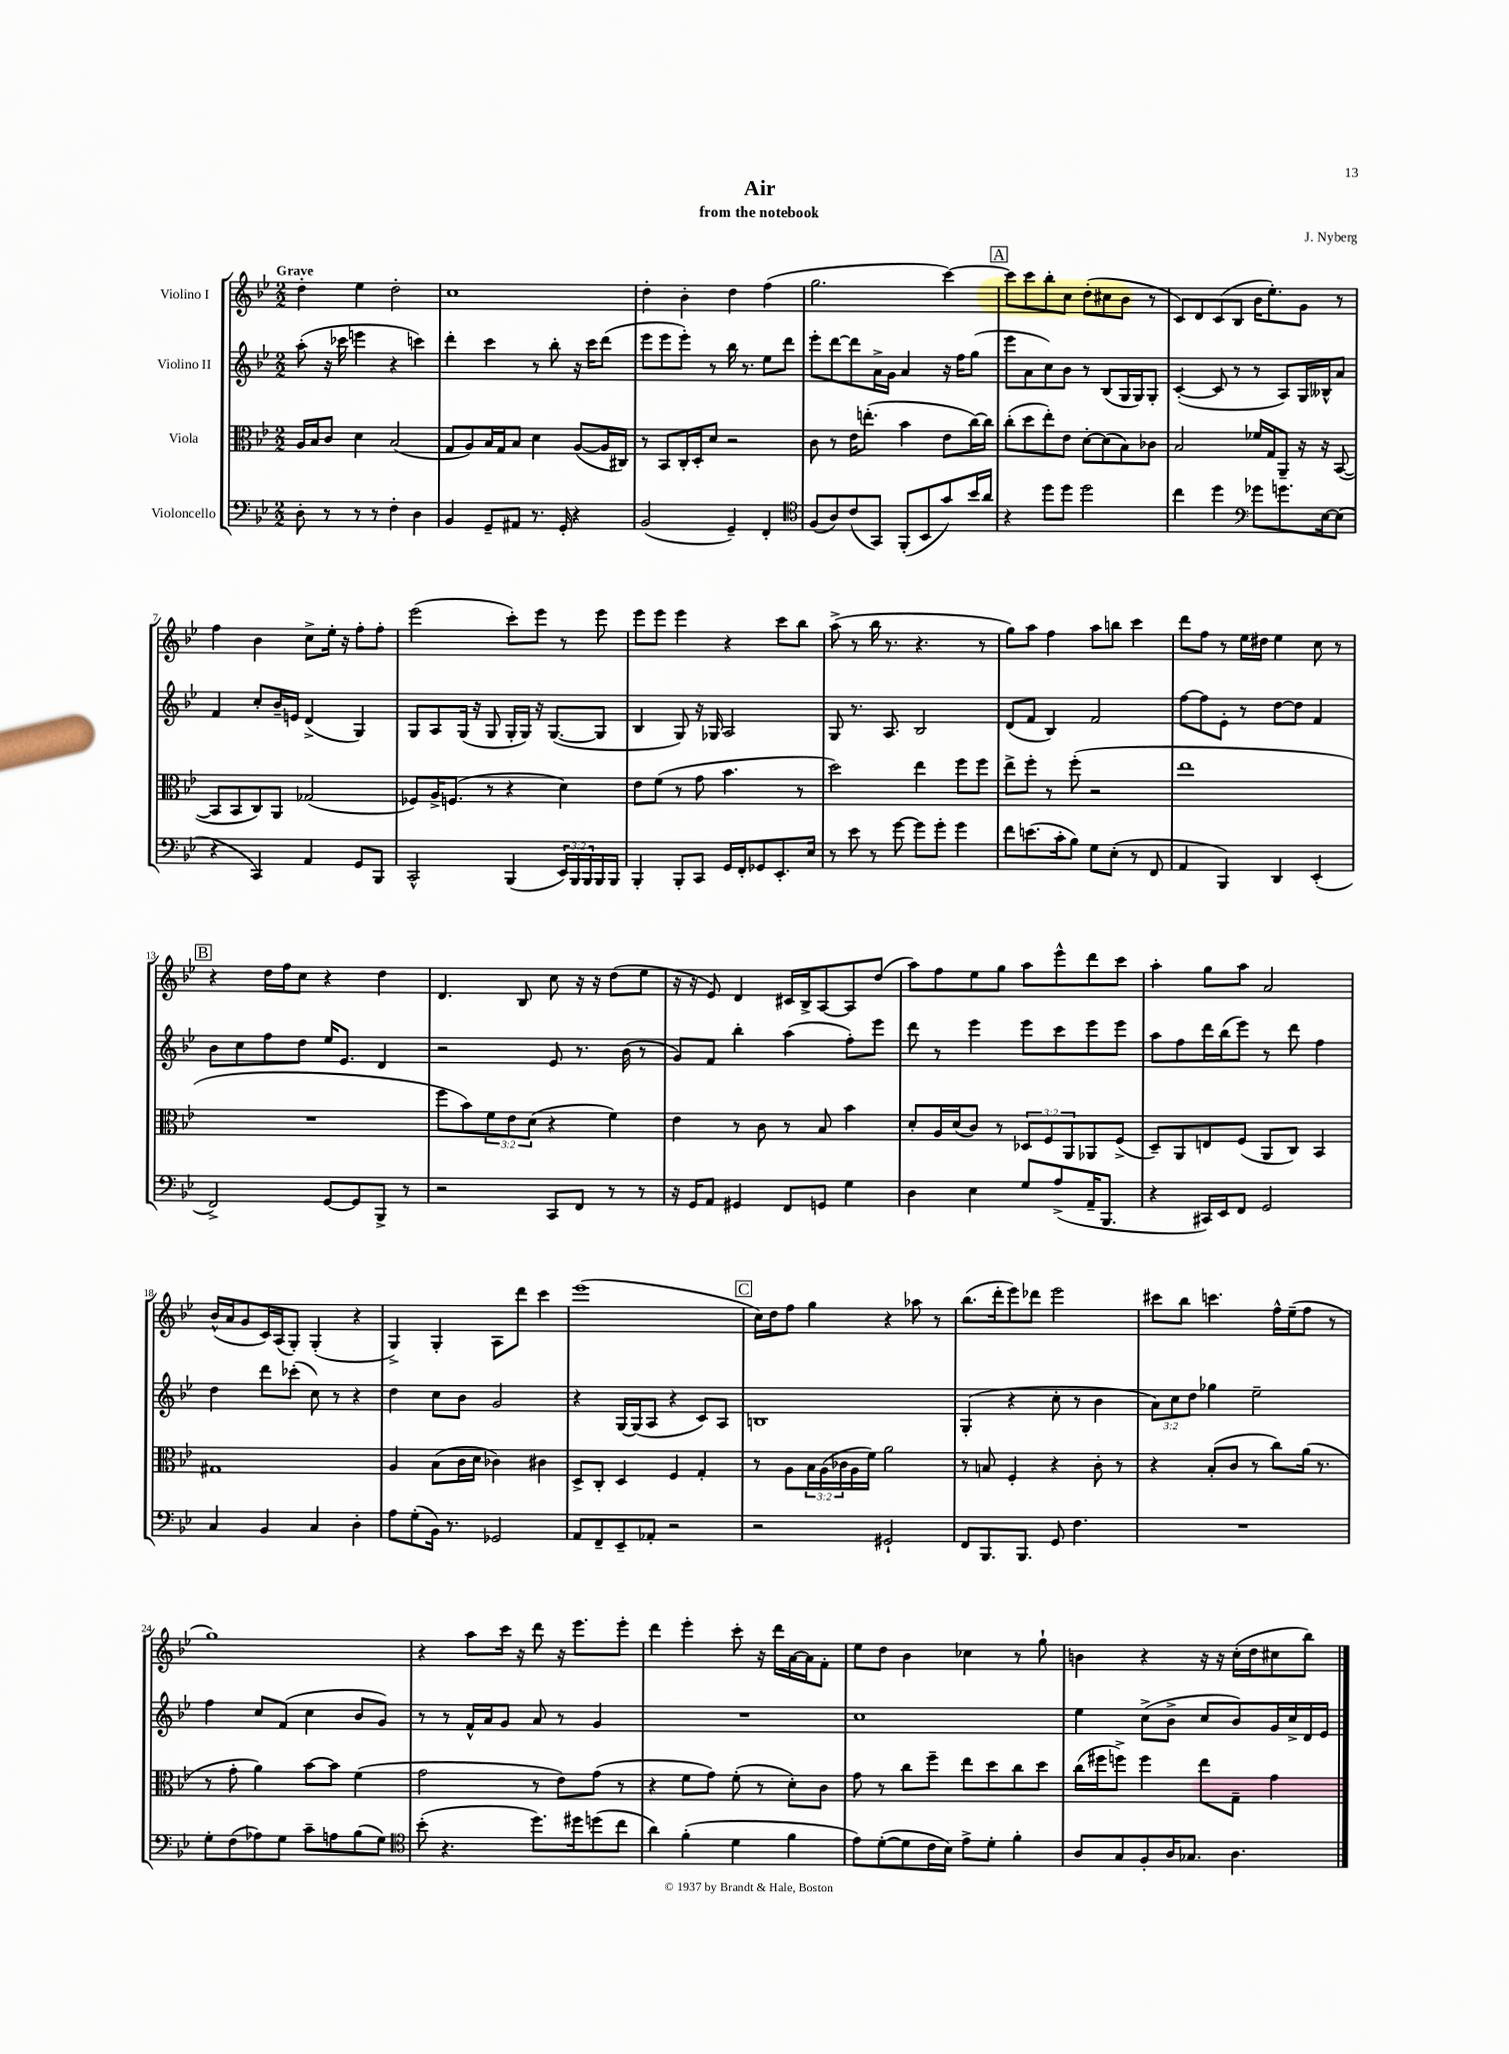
\header { title = "Air" composer = "J. Nyberg" subtitle = "from the notebook" }
<<
\new StaffGroup <<
\new Staff = "s0" \with { instrumentName = "Violino I" } {
    \clef treble \key bes \major \numericTimeSignature \time 2/2 \tempo "Grave"
    d''4-. ees''4 d''2-. |
    c''1 |
    d''4-. bes'4-. d''4 f''4( |
    g''2. c'''4~) |
    \mark \markup { \box "A" } c'''8 c'''8 bes''8-. c''8 d''8-.( cis''8 bes'8 r8 |
    c'8) d'8 c'8( bes8 bes'16 ees''8.-.) g'8 r8 |
    f''4 bes'4 c''8-> ees''16-. r16 f''8-. f''8-. |
    ees'''2( c'''8-.) ees'''8 r8 ees'''8 |
    ees'''8 ees'''8 ees'''4 r4 c'''8 bes''8 |
    a''8->( r8 bes''16 r8. r4. r8 |
    g''8) a''8 f''4 a''8 b''8 c'''4 |
    d'''8 f''8 r8 ees''16 dis''16 ees''4 c''8 r8 |
    \mark \markup { \box "B" } r4 d''16 f''16 c''8 r4 d''4 |
    d'4. bes8 c''8 r16 r16 d''8( ees''8 |
    r16 r16 ees'8) d'4 cis'16 bes16-> a8~ a8 d''8( |
    a''8) f''8 ees''8 g''8 a''8 ees'''8-^ d'''8 c'''8 |
    a''4-. g''8 a''8 a'2 |
    bes'16-^( a'16 g'8 c'16) a16( g8-.) g4-.( r4 |
    g4->) g4-. a8 d'''8 c'''4 |
    ees'''1( |
    \mark \markup { \box "C" } c''16) d''16 f''8 g''4 r4 aes''8 r8 |
    bes''8.( d'''16-. ees'''8) des'''8 ees'''2 |
    cis'''8 bes''8 c'''4. f''16-^ ees''16--( f''8 r8 |
    g''1) |
    r4 a''8 c'''16 r16 d'''8 r16 ees'''8. ees'''8-. |
    d'''4 ees'''4-. c'''8-. r16 d'''16 a'16~ a'16 f'8-. |
    ees''8 d''8 bes'4 ces''4 r8 g''8-! |
    b'4 r4 r16 r16 c''16-.( d''16 cis''8 bes''8) \bar "|." |
}
\new Staff = "s1" \with { instrumentName = "Violino II" } {
    \clef treble \key bes \major \numericTimeSignature \time 2/2 \override Staff.TupletNumber.text = #tuplet-number::calc-fraction-text
    a''8-.( r16 ces'''16 e'''4 r4 c'''4) |
    d'''4-. c'''4 r8 bes''8-. r16 c'''16 d'''8( |
    ees'''8 ees'''8 ees'''8-.) r8 bes''16 r8. ees''8 d'''8 |
    ees'''8-. d'''8~ d'''8 a'16-> g'16 a'4 r16 f''16 g''8( |
    \mark \markup { \box "A" } ees'''8 a'8 c''8) bes'8 r8 bes8( g16 g16) g8-. |
    c'4~-.( c'8 r8 r8 a8) g16 beses16-^ a'8 |
    f'4 c''8-. bes'16-- e'16 d'4->( g4) |
    g8 a8 g16( r16 g8 g16-. g16) r16 g8.~( g8 |
    bes4 g8) r16 ges16 a2 |
    g8 r8. a8. bes2 |
    d'8( f'8 bes4) f'2 |
    f''8~ f''8 ees'8-. r8 d''8~ d''8 f'4 |
    \mark \markup { \box "B" } bes'8 c''8 f''8 d''8 ees''16 ees'8. d'4 |
    r2 ees'8 r8. bes'16( r8 |
    g'8) f'8 bes''4-. a''4( f''8-.) ees'''8 |
    d'''8 r8 ees'''4 ees'''8 c'''8 ees'''8 ees'''8 |
    a''8 f''8 d'''16 bes''16( ees'''8) r8 d'''8 f''4 |
    d''4 d'''8 ces'''8-.( c''8) r8 r4 |
    d''4 c''8 bes'8 g'2 |
    r4 g16~ g16( a8 r4 c'8) a8 |
    \mark \markup { \box "C" } b1 |
    g4-.( r4 c''8-. r8 bes'4 |
    \tuplet 3/2 { a'8) c''8 d''8 } ges''4 ees''2-- |
    f''4 c''8 f'8( c''4 bes'8 g'8) |
    r8 r8 f'16-^ a'16 g'8 a'8 r8 g'4 |
    R1 |
    c''1 |
    ees''4 c''8->( bes'8-> c''8 bes'8) g'16 c''16-> d'16 ees'16 \bar "|." |
}
\new Staff = "s2" \with { instrumentName = "Viola" } {
    \clef alto \key bes \major \numericTimeSignature \time 2/2 \override Staff.TupletNumber.text = #tuplet-number::calc-fraction-text
    a16 bes16 c'8 d'4 bes2( |
    g8 a8) bes16 g16 bes8 d'4 a8~( a16 cis16) |
    r8 bes,8 c16-. d16-. d'8 r2 |
    c'8 r8 ees'16 e''8.-.( bes'4 ees'8 c''16~) c''16 |
    \mark \markup { \box "A" } c''8-.( d''8 ees''8-.) ees'8 d'8~-. d'8( bes8) ces'8 |
    bes2 fes'16 g16 a,8-- r16 r16 bes,8~( |
    bes,8 bes,8 c8) a,8 ges2( |
    fes8) a16-> f8.( r8 r4 d'4) |
    ees'8 f'8( r8 g'8 bes'4. r8 |
    d''2) ees''4 f''8 f''8 |
    ees''8-> f''8-. r8 f''8-.( r2 |
    ees''1 |
    \mark \markup { \box "B" } R1 |
    f''8 bes'8) \tuplet 3/2 { f'8 ees'8 d'8( } r4 f'4) |
    ees'4 r8 c'8 r8 bes8 bes'4 |
    d'8-. a16 d'16( c'8) r8 \tuplet 3/2 { des8 f8 a,8 } aes,8 f8->( |
    d8--) a,8 e8 f8( a,8 c8) bes,4 |
    gis1 |
    a4 bes8( c'16 d'16 ces'4) cis'4 |
    d8-> c8-. d4 f4 g4-. |
    \mark \markup { \box "C" } r8 a8 \tuplet 3/2 { bes16 a16( ces'16 } a16 f'16) a'2 |
    r8 b8 f4-. r4 c'8-. r8 |
    r4 bes8-.( c'8 r8 c''8) a'16( r8. |
    r8 g'8-. a'4) bes'8~ bes'8 f'4( |
    g'2 r8 ees'8) g'8( r8 |
    r4 f'8 g'8) f'8-.( r8 d'8-.) c'8 |
    g'8 r8 c''8 f''8-- ees''8 d''8 c''8 d''8 |
    c''16( fis''16 f''8->) f''4 ees''8 g8-- g'4 \bar "|." |
}
\new Staff = "s3" \with { instrumentName = "Violoncello" } {
    \clef bass \key bes \major \numericTimeSignature \time 2/2 \override Staff.TupletNumber.text = #tuplet-number::calc-fraction-text
    d8-. r8 r8 r8 f4-. d4 |
    bes,4 g,8-- ais,8 r8. g,16-. r4 |
    bes,2( g,4--) f,4-. |
    \clef tenor f8( a8) c'8( g,8) f,8-.( bes,8 g'8) bes'16 a'16 |
    \mark \markup { \box "A" } r4 d''8 d''8 d''2 |
    c''4 d''4 \clef bass ges'8 g'8. ees16~ ees8( |
    r4 c,4) a,4 g,8 bes,,8 |
    c,2-^ bes,,4( \tuplet 3/2 { ees,16) bes,,16 bes,,16 } bes,,16 bes,,16 |
    bes,,4-. bes,,8-. c,8 g,16 f,16-. ges,8 ees,8.-. ees16 |
    r8 ees'8 r8 g'8~ g'8 g'8-. g'4 |
    f'8 e'8.( c'16-. bes8) g8 ees8-.( r8 f,8 |
    a,4 bes,,4) d,4 ees,4-.( |
    \mark \markup { \box "B" } f,2->) g,8~ g,8 bes,,8-> r8 |
    r2 c,8 f,8 r8 r8 |
    r16 g,16 a,8 gis,4 f,8 g,8 g4 |
    d4 ees4 g8 a8->( a,16-- bes,,8. |
    r4 cis,16) ees,16 f,8 g,2 |
    c4 bes,4 c4 d4-. |
    a8 g8-.( bes,16) r8. ges,2 |
    a,8 f,8-- ees,8-- aes,8-. r2 |
    \mark \markup { \box "C" } r2 gis,2-! |
    f,8 bes,,8. bes,,8. g,8 f4. |
    R1 |
    g8-. f8( aes8) g8 c'8-- a8 bes8( g8) |
    \clef tenor bes'8-.( r4. d''8.) dis''16 d''8( c''8 |
    a'4) f'4-.( d'4 f'4 |
    ees'8) d'8~-.( d'8 c'16 bes16) ees'8-> d'8-. f'4-. |
    a8 g8 f8-. a16 ges8. a4. \bar "|." |
}
>>
>>
